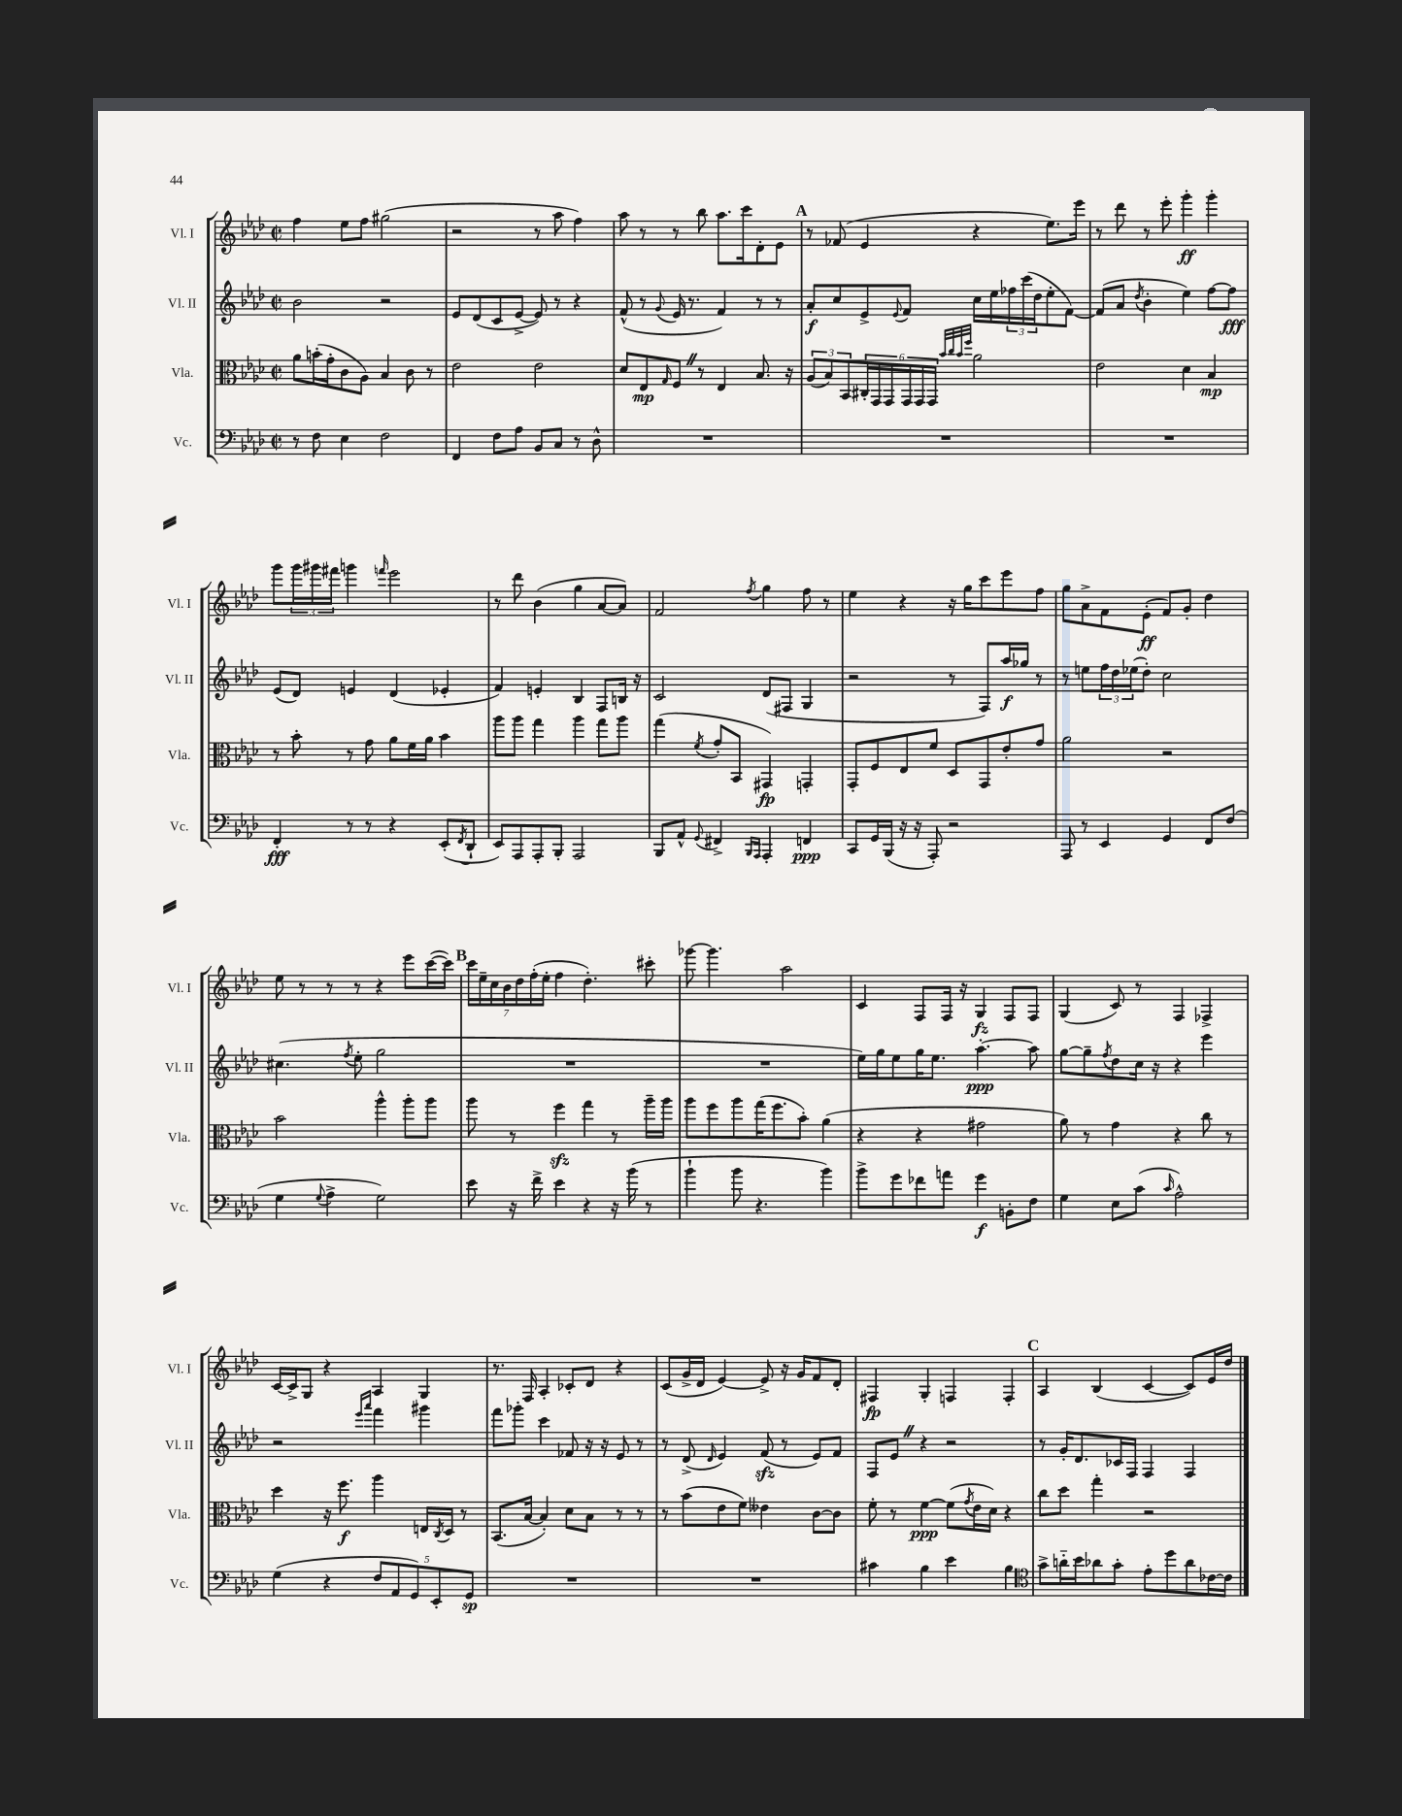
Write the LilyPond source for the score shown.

<<
\new StaffGroup <<
\new Staff = "s0" \with { instrumentName = "Vl. I" shortInstrumentName = "Vl. I" } {
    \clef treble \key aes \major \defaultTimeSignature \time 2/2
    f''4 ees''8 f''8 gis''2( |
    r2 r8 aes''8 f''4) |
    aes''8 r8 r8 bes''8 aes''8. c'''16 des'8-. ees'8 |
    \mark \markup { \bold "A" } r8 fes'8( ees'4 r4 ees''8.) ees'''16 |
    r8 des'''8 r8 ees'''8-. g'''4-.\ff g'''4-. |
    g'''8 \tuplet 3/2 { g'''16 gis'''16 fis'''16 } g'''4 \grace { f'''16 } ees'''2 |
    r8 des'''8 bes'4( g''4 aes'8~ aes'8) |
    f'2 \acciaccatura { f''8 } g''4 f''8 r8 |
    ees''4 r4 r16 g''16 c'''8 ees'''8 f''8 |
    g''8 aes'8-> f'8 ees'8-.\ff( f'8) g'8-. des''4 |
    ees''8 r8 r8 r8 r4 ees'''8 c'''16~( c'''16) |
    \mark \markup { \bold "B" } \tuplet 7/4 { c'''16 ees''16-- c''16 bes'16 des''16 f''16-.( ees''16-. } f''4 des''4.-.) cis'''8-. |
    ges'''8~ ges'''4. aes''2 |
    c'4 f8 f16 r16 g4\fz f8 f8 |
    g4( c'8) r8 f4 fes4-> |
    c'16~ c'16-> g8 r4 aes4 g4 |
    r8. f16 aes4-. ces'8-. des'8 r4 |
    c'8( g'16-> des'16 ees'4~) ees'8-> r16 g'16 f'8 des'8-. |
    fis4\fp g4-. f4 f4-. |
    \mark \markup { \bold "C" } aes4 bes4( c'4~ c'8) ees'16 des''16 \bar "|." |
}
\new Staff = "s1" \with { instrumentName = "Vl. II" shortInstrumentName = "Vl. II" } {
    \clef treble \key aes \major \defaultTimeSignature \time 2/2
    bes'2 r2 |
    ees'8 des'8( c'8 ees'8~-> ees'8) r8 r4 |
    f'8-^( r8 \appoggiatura { g'8 } ees'16 r8. f'4) r8 r8 |
    \mark \markup { \bold "A" } aes'8-.\f c''8 ees'8-> \appoggiatura { ees'8 } f'8 c''16 ees''16 \tuplet 3/2 { fes''16 c'''16( des''16 } ees''8-. f'8~) |
    f'8( aes'8 \acciaccatura { des''8 } bes'4-. ees''4) f''8~ f''8\fff |
    ees'8( des'8) e'4 des'4( ees'4-. |
    f'4) e'4-. bes4 f8 b16 r16 |
    c'2 des'8( fis8 g4 |
    r2 r8 f8) aes''16\f ges''16 r8 |
    r8 e''8 \tuplet 3/2 { f''16 des''16 ees''16( } des''8-.) c''2 |
    cis''4.( \acciaccatura { f''8 } ees''8-. g''2 |
    \mark \markup { \bold "B" } R1 |
    R1 |
    ees''16) g''16 ees''8 g''16 ees''8. aes''4.~-.\ppp aes''8 |
    g''8~ g''8-- \acciaccatura { f''8 } des''8 c''16 r16 r4 ees'''4 |
    r2 \grace { ees'''16 aes'''16 } f'''4 gis'''4 |
    f'''8 ges'''8-. c'''4 fes'8 r16 r16 ees'8 r8 |
    r8 des'8->( \grace { des'16 } ees'4) f'8\sfz( r8 ees'8) f'8 |
    f8 ees'8 \once \override BreathingSign.text = \markup { \musicglyph "scripts.caesura.straight" } \breathe r4 r2 |
    \mark \markup { \bold "C" } r8 g'16-. des'8. ces'16 f16 f4 f4 \bar "|." |
}
\new Staff = "s2" \with { instrumentName = "Vla." shortInstrumentName = "Vla." } {
    \clef alto \key aes \major \defaultTimeSignature \time 2/2
    aes'8 b'16-.( g'16-. c'8 aes8) bes4 c'8 r8 |
    ees'2 ees'2 |
    des'8 ees8\mp \grace { g16 } f8 \once \override BreathingSign.text = \markup { \musicglyph "scripts.caesura.straight" } \breathe r8 ees4 bes8. r16 |
    \mark \markup { \bold "A" } \tuplet 3/2 { aes8( bes8) bes,8 } \tuplet 6/4 { cis16-. g,16 g,16 g,16 g,16 g,16 } \grace { bes'32 c''32 bes'32 f''32 } aes'2 |
    ees'2 des'4 bes4\mp |
    r8 bes'8-. r8 g'8 aes'8 f'16 aes'16 bes'4 |
    aes''8 aes''8 g''4 aes''4 g''8 aes''8 |
    g''4( \acciaccatura { f'8 } g'8-. bes,8 gis,4\fp) g,4-. |
    g,8-. f8 ees8 f'8 des8 g,8 ees'8-. g'8 |
    aes'2 r2 |
    bes'2 aes''4-^ aes''8-. aes''8 |
    \mark \markup { \bold "B" } aes''8 r8 f''4\sfz g''4 r8 aes''16-- aes''16 |
    aes''8 f''8 aes''8 g''16( f''8. bes'8-.) aes'4( |
    r4 r4 gis'2 |
    aes'8) r8 g'4 r4 c''8 r8 |
    des''4 r16 f''8.\f aes''4 e16 \acciaccatura { c8 } des16 r8 |
    bes,8.( bes16~ bes4-.) des'8 bes8 r8 r8 |
    r8 bes'8( ees'8 f'8) eeses'4 c'8~ c'8 |
    f'8-. r8 f'4~\ppp f'8( \acciaccatura { g'8 } ees'16 des'16) r4 |
    \mark \markup { \bold "C" } c''8 des''8 g''4-. r2 \bar "|." |
}
\new Staff = "s3" \with { instrumentName = "Vc." shortInstrumentName = "Vc." } {
    \clef bass \key aes \major \defaultTimeSignature \time 2/2
    r8 f8 ees4 f2 |
    f,4 f8 aes8 bes,8 c8 r8 des8-^ |
    R1 |
    \mark \markup { \bold "A" } R1 |
    R1 |
    f,4-.\fff r8 r8 r4 ees,8-.( \acciaccatura { f,8 } des,8-! |
    ees,8) aes,,8 aes,,8-. bes,,8-. aes,,2 |
    bes,,8 aes,8-^ \appoggiatura { g,8 } fis,4-> \grace { bes,,16 aes,,16 } aes,,4-. f,4\ppp |
    c,8 g,16 bes,,16( r16 r16 aes,,8-.) r2 |
    aes,,8 r8 ees,4 g,4 f,8 f8( |
    g4 \appoggiatura { g8 } aes4-> g2) |
    \mark \markup { \bold "B" } ees'8 r16 f'16-> ees'4 r4 r16 bes'16( r8 |
    bes'4-! bes'8 r4. bes'4) |
    bes'8-> g'8 fes'8 a'8 g'4\f b,8-. f8 |
    g4 ees8 c'8( \grace { c'16 } aes2-^) |
    g4( r4 \tuplet 5/4 { f8 aes,8 g,8) ees,8-. g,8\sp } |
    R1 |
    R1 |
    cis'4 bes4 ees'4 bes4 |
    \mark \markup { \bold "C" } \clef tenor g'8-> a'16-_ bes'16 aes'8 g'8-. ees'8-. des''8 aes'8 ces'16~ ces'16 \bar "|." |
}
>>
>>
\layout { \context { \Score \remove "Bar_number_engraver" } }
